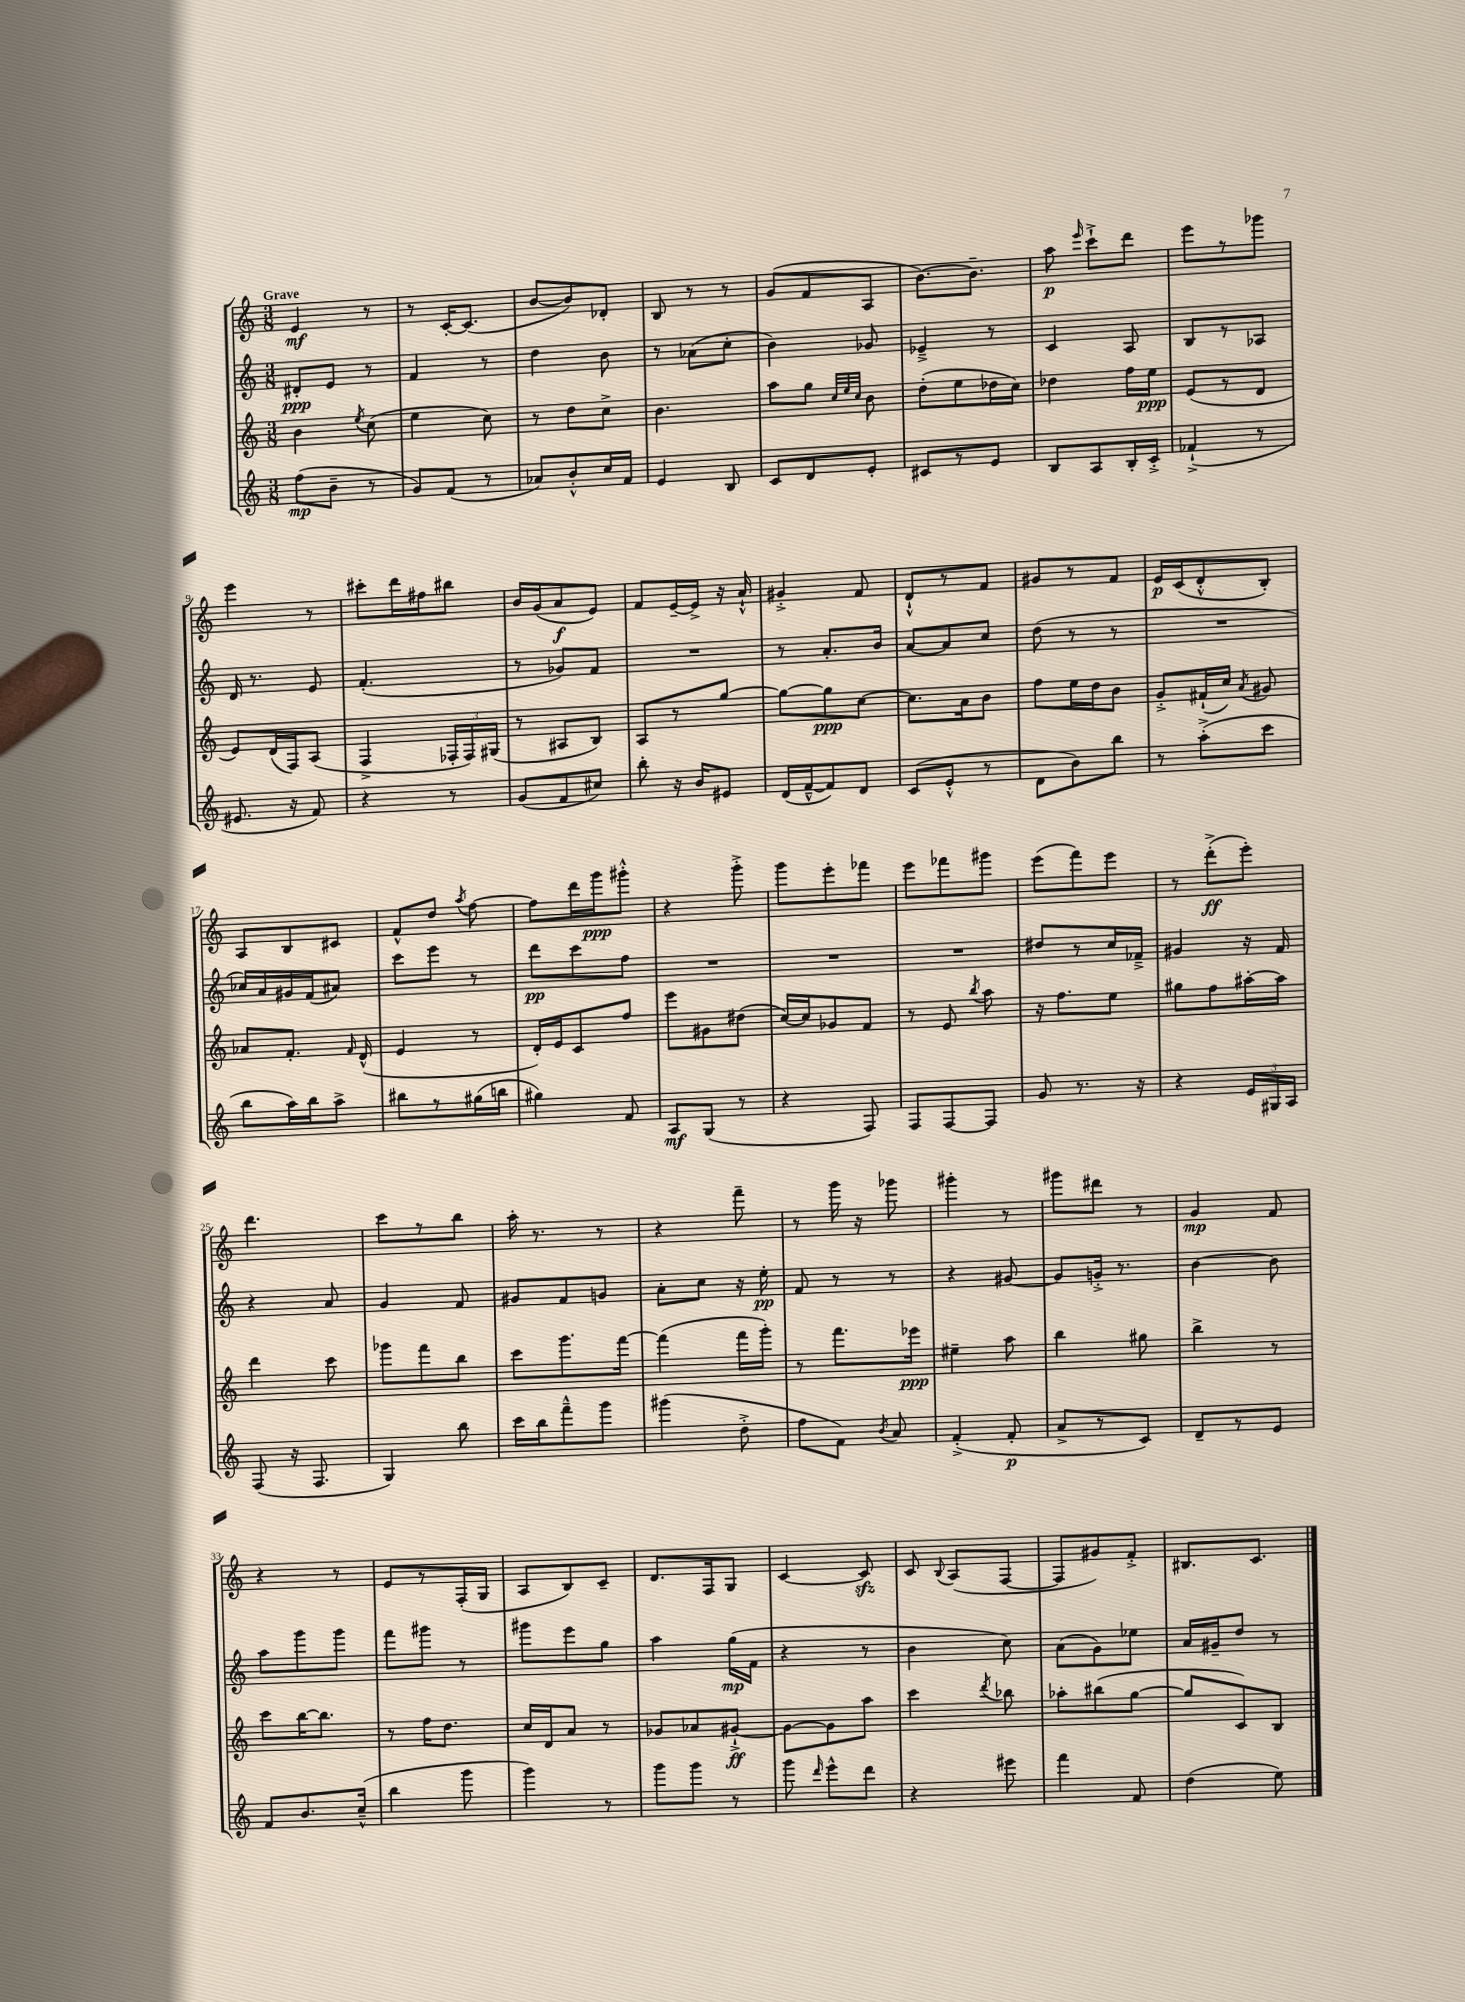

**kern	**kern	**kern	**kern
*staff4	*staff3	*staff2	*staff1
*clefG2	*clefG2	*clefG2	*clefG2
*k[]	*k[]	*k[]	*k[]
*M3/8	*M3/8	*M3/8	*M3/8
(8ff	4b	8d#'	4e
8b~	.	8e	.
.	8qee	.	.
8r	(8cc	8r	8r
=	=	=	=
8g)	4ee	4f	8r
(8f	.	.	[16c'
.	.	.	(8.c]
8r	8cc)	8r	.
=	=	=	=
8a-)	8r	4dd	[8b
8b'^^	8dd	.	8b])
16cc	8cc^	8b	8d-'
16f	.	.	.
=	=	=	=
4e	4.b	8r	8B
.	.	(8a-	8r
8B	.	8cc'	8r
=	=	=	=
8c	8aa	4b)	(8g
8d	8gg	.	8f
.	32qqcc	.	.
.	32qqee	.	.
.	32qqcc	.	.
8e'	8b	8g-	8A
=	=	=	=
8c#	(8dd'	4e-~^	[8.b)
8r	8ee	.	.
.	.	.	8.b~]
8e	16dd-	8r	.
.	16cc)	.	.
=	=	=	=
8B	4dd-	4c	8aa
.	.	.	16qqeee
8A	.	.	8ccc`^
16B'	16ff	8A	8ddd
16c'^	16ee	.	.
=	=	=	=
(4f-`^	(8e	8B	8eee
.	8r	8r	8r
8r	8d	8A-	8ggg-
=	=	=	=
8.e#	8e)	16d	4eee
.	.	8.r	.
.	(16d	.	.
16r	16F)	.	.
8f)	(8A	8e	8r
=	=	=	=
4r	4F^	(4.f'	8ccc#'
.	.	.	16ddd
.	.	.	16ff#
8r	24F-'	.	8bb#
.	24F-)	.	.
.	(24G#	.	.
=	=	=	=
(8g	8r	8r	16b
.	.	.	(16g
8f	8A#	8g-)	8a
8cc#)	8B)	8f	8e)
=	=	=	=
8bb'	8A	4.r	8f
16r	8r	.	[16e~
16b	.	.	16e^]
8e#	[8gg	.	16r
.	.	.	16a`^^
=	=	=	=
(16d	8gg_	8r	4g#'^
[16f~^^	.	.	.
8f])	8gg]	8.a'	.
8d	[8cc	.	8f
.	.	16b	.
=	=	=	=
(8c	8.cc]	[8a	8d`^^
8e'^^	.	8a]	8r
.	16a	.	.
8r	8b	8cc	8f
=	=	=	=
8d	8ff	(8dd	8g#
8b)	16ee	8r	8r
.	16dd	.	.
8bb	8b	8r	8f
=	=	=	=
8r	8g'^	4.r	16e
.	.	.	(16c
(8aa'^	(16f#`	.	8d'^^
.	16cc)	.	.
.	8qa	.	.
8ccc	8g#	.	8B')
=	=	=	=
8bb	8a-	16cc-)	8A
.	.	16a	.
16aa)	8.f'	16g#	8B
16bb	.	(16f	.
8aa^	.	8a#)	8c#
.	16qqf	.	.
.	(16d^^	.	.
=	=	=	=
8bb#	4e	8ccc	8f^^
8r	.	8eee	8dd
.	.	.	8qaa
(16gg#	8r	8r	[8ff
16bb	.	.	.
=	=	=	=
4gg#)	16d')	8ddd	8ff]
.	16e	.	.
.	8c	8ccc	16ddd
.	.	.	16ggg
8f	8ff	8ff	8ggg#'^^
=	=	=	=
8A	8eee	4.r	4r
(8G	8g#	.	.
8r	(8dd#	.	8ggg'^
=	=	=	=
4r	[16cc)	4.r	8ggg
.	16cc]	.	.
.	8g-	.	8eee'
8F)	8f	.	8fff-
=	=	=	=
8F	8r	4.r	8eee
[8F	8e	.	8fff-
.	8qbb	.	.
8F]	8aa	.	8ggg#
=	=	=	=
8g	16r	8dd#	(8eee
.	8.ff	.	.
8.r	.	8r	8fff)
.	8ee	16cc	8eee
16r	.	16f-~^	.
=	=	=	=
4r	8gg#	4g#	8r
.	8ff	.	(8ddd'^
24e	[16aa#'	16r	8eee')
24G#	.	.	.
.	16aa#]	16f	.
24A	.	.	.
=	=	=	=
(8F	4ddd	4r	4.ddd
16r	.	.	.
8.F	.	.	.
.	8ccc	8a	.
=	=	=	=
4G)	8ggg-	4g	8ccc
.	8fff	.	8r
8bb	8bb	8f	8bb
=	=	=	=
16ccc	8ccc	8g#	16aa'
16bb	.	.	8.r
8fff~^^	8.ggg	8f	.
8ggg	.	8g	8r
.	[16fff	.	.
=	=	=	=
(4ggg#	(4fff]	8a'	4r
.	.	8cc	.
8dd'^	16fff	16r	8fff~
.	16ggg')	16ee'	.
=	=	=	=
8ff	8r	8f	8r
8f)	8.fff	8r	16ggg
.	.	.	16r
8qb	.	.	.
8a	.	8r	8ggg-
.	16eee-	.	.
=	=	=	=
(4f'^	4ee#~	4r	4ggg#'
8f'	8aa	[8g#	8r
=	=	=	=
8a^	4bb	8g#]	8ggg#
8r	.	16g'^	8ddd#
.	.	8.r	.
8c)	8gg#	.	8r
=	=	=	=
8d~	4bb^	[4b	4g
8r	.	.	.
8e	8r	8b]	8f
=	=	=	=
8f	8ccc	8aa	4r
8.b	[16bb	8ggg	.
.	8.bb]	.	.
.	.	8ggg	8r
(16cc~^^	.	.	.
=	=	=	=
4bb	8r	8fff	8e
.	16ff	8ggg#	8r
.	8.dd	.	.
8ggg	.	8r	(16F'
.	.	.	16G
=	=	=	=
4ggg)	16cc	8ggg#	8A
.	16d	.	.
.	8a	8eee	8B)
8r	8r	8gg	8c~
=	=	=	=
8ggg	8g-	4aa	8.d
8ggg	8a-	.	.
.	.	.	16F
8r	[8g#`^	(16gg	8G
.	.	16f	.
=	=	=	=
8ggg	8g#_	4r	[4c
16qqddd	.	.	.
8eee^^	8g#]	.	.
8ddd	8aa	8r	8c]
=	=	=	=
4r	4ccc	4b	8c
.	.	.	8qqB
.	.	.	(8A
.	8qddd	.	.
8eee#	8bb-	8cc)	[8F
=	=	=	=
4fff	8aa-'	(8a	8F]
.	(8bb#	8g)	8g#)
8f	[8gg	8ee-	8f'^
=	=	=	=
(4dd	8gg]	16a	8.B#
.	.	16g#~	.
.	8c)	8dd	.
.	.	.	8.c
8ee)	8B	8r	.
==	==	==	==
*-	*-	*-	*-
